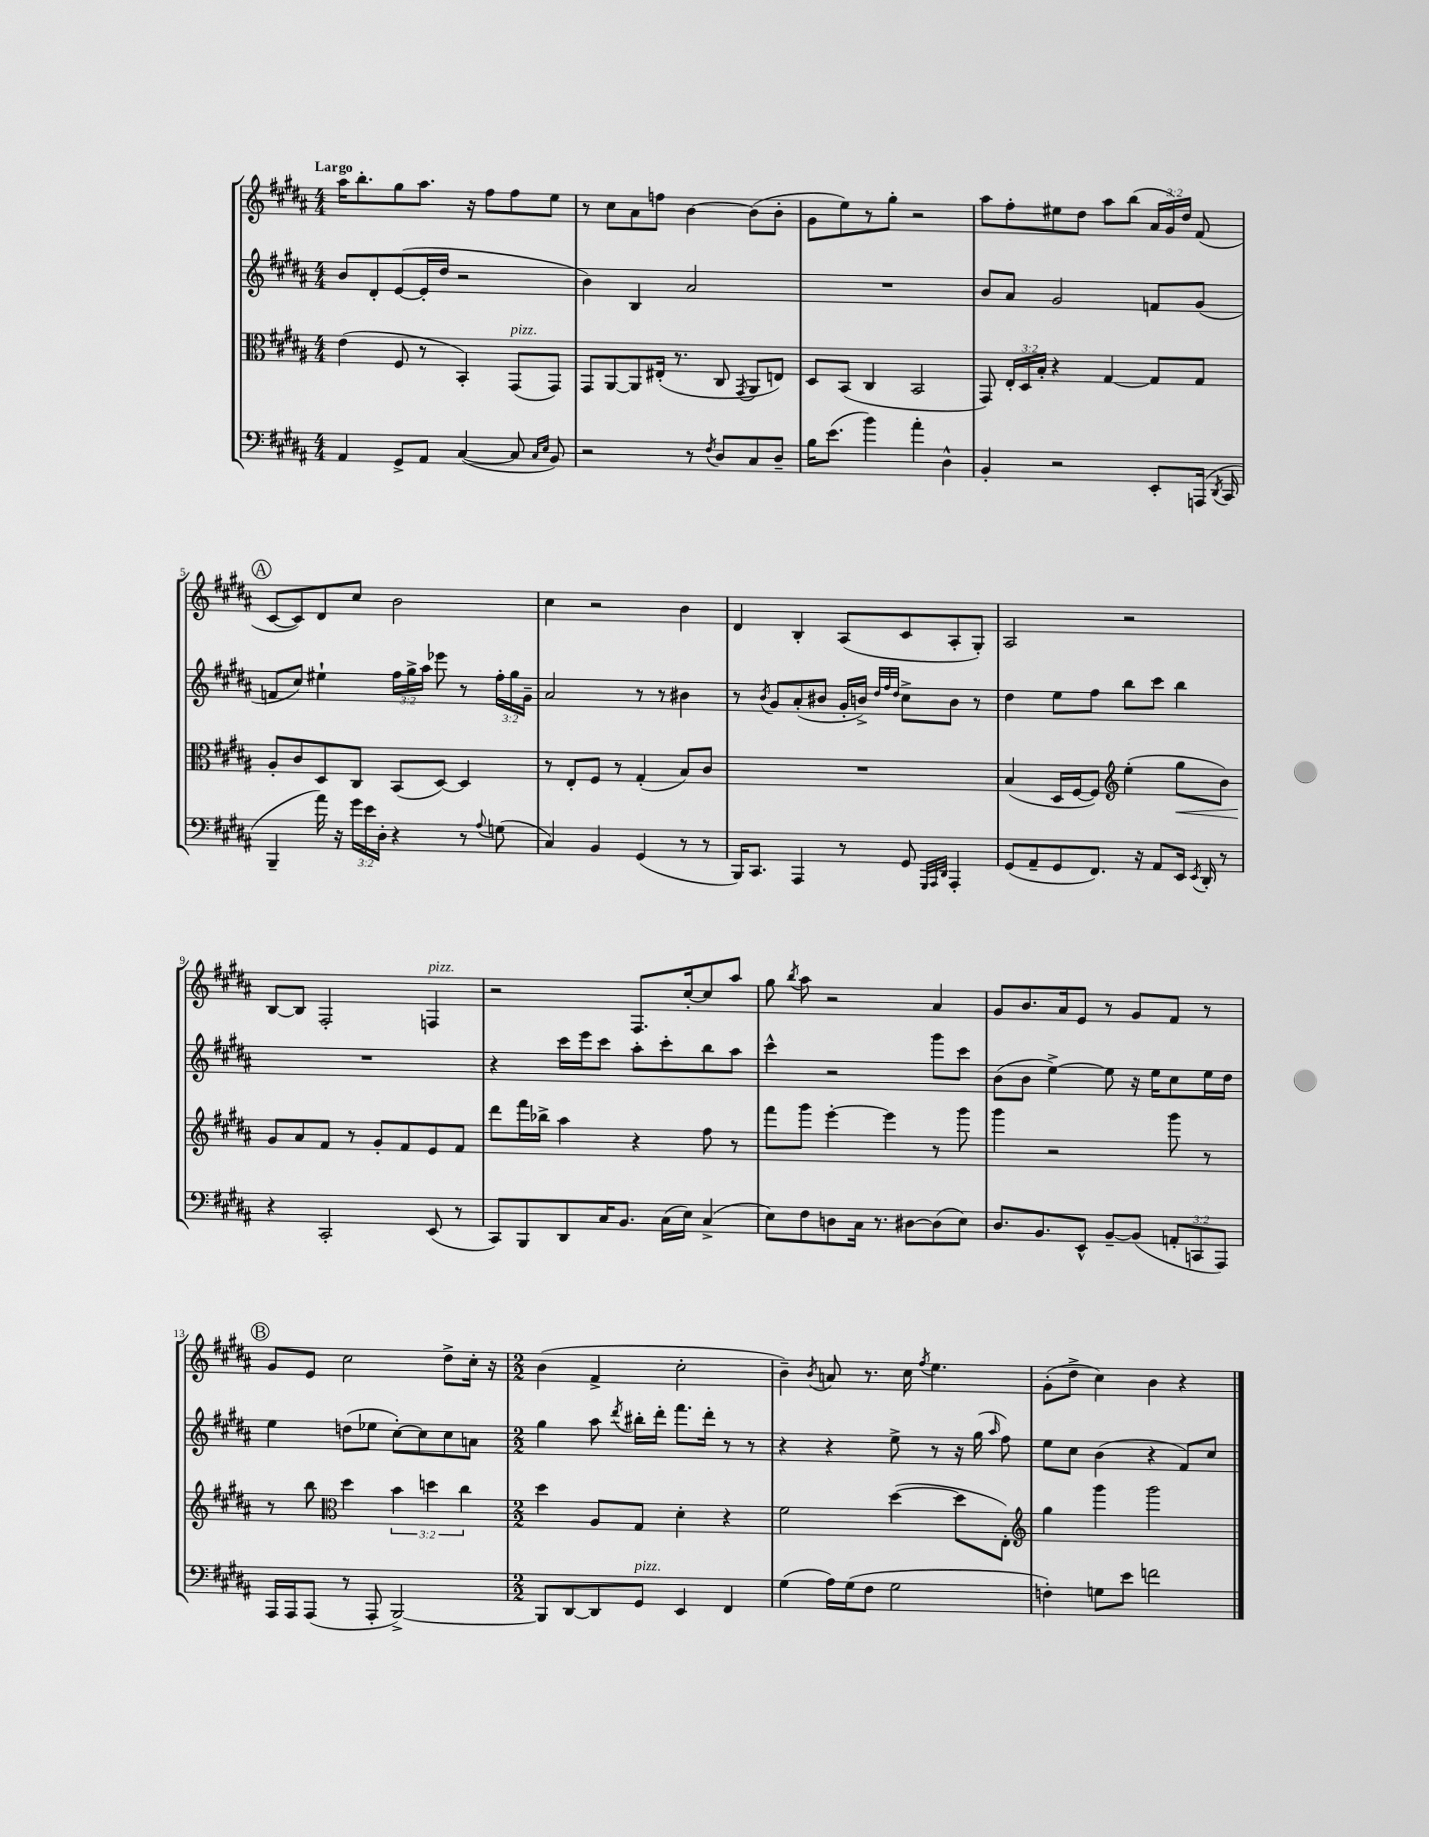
<<
\new StaffGroup <<
\new Staff = "s0" {
    \clef treble \key b \major \numericTimeSignature \time 4/4 \override Staff.TupletNumber.text = #tuplet-number::calc-fraction-text \tempo "Largo"
    \autoBeamOff ais''16[ b''8.-. gis''8 ais''8.] r16 fis''8[ fis''8 e''8] |
    r8 cis''8[ ais'8 f''8] b'4~ b'8[( b'8]-. |
    gis'8[ e''8) r8 gis''8]-. r2 |
    ais''8[ fis''8-. eis''8 dis''8] ais''8[ b''8]( \tuplet 3/2 { ais'16[ gis'16) dis''16] } fis'8( |
    \mark \markup { \circle "A" } cis'8[~ cis'8) dis'8 cis''8] b'2 |
    cis''4 r2 b'4 |
    dis'4 b4-. ais8[( cis'8 ais8-. gis8]-.) |
    ais2 r2 |
    b8[~ b8] fis2-. f4^\markup { \italic "pizz." } |
    r2 fis8.[ cis''16~-. cis''8 ais''8] |
    gis''8 \acciaccatura { b''8 } ais''8 r2 ais'4 |
    gis'8[ b'8. ais'16 e'8] r8 gis'8[ fis'8] r8 |
    \mark \markup { \circle "B" } gis'8[ e'8] cis''2 dis''8[-> cis''16]-. r16 |
    \numericTimeSignature \time 2/2 b'4( fis'4-> cis''2-. |
    b'4--) \acciaccatura { b'8 } a'8 r8. cis''16 \acciaccatura { fis''8 } e''4. |
    gis'8[-.( dis''8]-> cis''4) b'4 r4 \bar "|." |
}
\new Staff = "s1" {
    \clef treble \key b \major \numericTimeSignature \time 4/4 \override Staff.TupletNumber.text = #tuplet-number::calc-fraction-text
    \autoBeamOff b'8[ dis'8-. e'8~( e'16-. dis''16] r2 |
    b'4) b4 ais'2 |
    R1 |
    b'8[ ais'8] gis'2 f'8[ gis'8]( |
    \mark \markup { \circle "A" } f'8[ cis''8]) eis''4-! \tuplet 3/2 { fis''16[ gis''16-> ais''16] } ees'''8 r8 \tuplet 3/2 { fis''16[-. gis''16 gis'16]-- } |
    ais'2 r8 r8 bis'4 |
    r8 \acciaccatura { b'8 } gis'8[ ais'8-.( bis'8] gis'16[-. b'16]->) \grace { dis''32[ fis''32 dis''32] } cis''8[-> b'8] r8 |
    dis''4 e''8[ fis''8] b''8[ cis'''8] b''4 |
    R1 |
    r4 cis'''16[ e'''16 cis'''8] ais''8[-. cis'''8-. b''8 ais''8] |
    cis'''4-^ r2 gis'''8[ cis'''8] |
    b'8[( b'8] e''4~->) e''8 r16 e''16[ cis''8 e''16 dis''16] |
    \mark \markup { \circle "B" } e''4 d''8[( ees''8] cis''8[~-.) cis''8 cis''8 a'8] |
    \numericTimeSignature \time 2/2 gis''4 ais''8 \acciaccatura { dis'''8 } bis''16[-. dis'''16]-. fis'''8.[ dis'''16]-. r8 r8 |
    r4 r4 e''8-> r8 r16 gis''16( \grace { ais''16 } fis''8) |
    e''8[ cis''8] b'4( r4 fis'8[) cis''8] \bar "|." |
}
\new Staff = "s2" {
    \clef alto \key b \major \numericTimeSignature \time 4/4 \override Staff.TupletNumber.text = #tuplet-number::calc-fraction-text
    \autoBeamOff e'4( fis8 r8 b,4-.) gis,8[^\markup { \italic "pizz." }( gis,8]) |
    gis,8[ ais,8~ ais,8 eis16]-.( r8. cis8 \acciaccatura { gis,8 } ais,8[ e8]) |
    dis8[ b,8]( cis4 b,2 |
    gis,8) \tuplet 3/2 { e16[-. dis16 b16]-. } r4 gis4~ gis8[ gis8] |
    \mark \markup { \circle "A" } ais8[-. cis'8 dis8 cis8] b,8[( dis8]~) dis4 |
    r8 e8[-. fis8] r8 gis4-.( b8[) cis'8] |
    R1 |
    b4( dis16[ fis16~ fis8]) \clef treble e''4-.( gis''8[\< b'8]) |
    gis'8[\! ais'8 fis'8] r8 gis'8[-. fis'8 e'8 fis'8] |
    dis'''8[ fis'''16 bes''16]-> ais''4 r4 fis''8 r8 |
    fis'''8[ gis'''8] e'''4~-. e'''4 r8 gis'''8 |
    gis'''4 r2 gis'''8 r8 |
    \mark \markup { \circle "B" } r8 b''8 \clef alto dis''4 \tuplet 3/2 { b'4 d''4 cis''4 } |
    \numericTimeSignature \time 2/2 dis''4 ais8[ gis8] dis'4-. r4 |
    fis'2 dis''4~( dis''8[ e8]-.) |
    \clef treble gis''4 gis'''4 gis'''2 \bar "|." |
}
\new Staff = "s3" {
    \clef bass \key b \major \numericTimeSignature \time 4/4 \override Staff.TupletNumber.text = #tuplet-number::calc-fraction-text
    \autoBeamOff ais,4 gis,8[-> ais,8] cis4~( cis8 \grace { cis16[ e16] } b,8) |
    r2 r8 \acciaccatura { fis8 } dis8[ cis8 dis8]-- |
    b16[ e'8.]( b'4) ais'4-. dis4-^ |
    b,4-. r2 e,8[-. a,,16]( \acciaccatura { dis,8 } cis,16 |
    \mark \markup { \circle "A" } b,,4-- ais'16) r16 \tuplet 3/2 { gis'16[ e'16 dis16]-. } r4 r8 \appoggiatura { ais8 } g8( |
    cis4) b,4 gis,4( r8 r8 |
    b,,16[) cis,8.] ais,,4 r8 gis,8 \grace { gis,,32[ ais,,32 dis,32] } ais,,4-. |
    gis,8[( ais,8-- gis,8 fis,8.]) r16 ais,8[ e,16] \acciaccatura { e,8 } dis,16-. r8 |
    r4 cis,2-. e,8( r8 |
    cis,8[) b,,8 dis,8 cis16 b,8.] cis16[( e16]) cis4->( |
    e8[) fis8 d8 cis16] r8. dis8[~ dis8( e8]) |
    dis8.[ b,8. e,8]-^ b,8[~-- b,8]( \tuplet 3/2 { a,8[-. c,8 ais,,8]) } |
    \mark \markup { \circle "B" } ais,,16[ ais,,16 ais,,8]( r8 ais,,8-. b,,2~->) |
    \numericTimeSignature \time 2/2 b,,8[ dis,8~ dis,8 gis,8]^\markup { \italic "pizz." } e,4 fis,4 |
    gis4( ais16[) gis16( fis8] gis2 |
    f4-.) g8[ e'8] f'2 \bar "|." |
}
>>
>>
